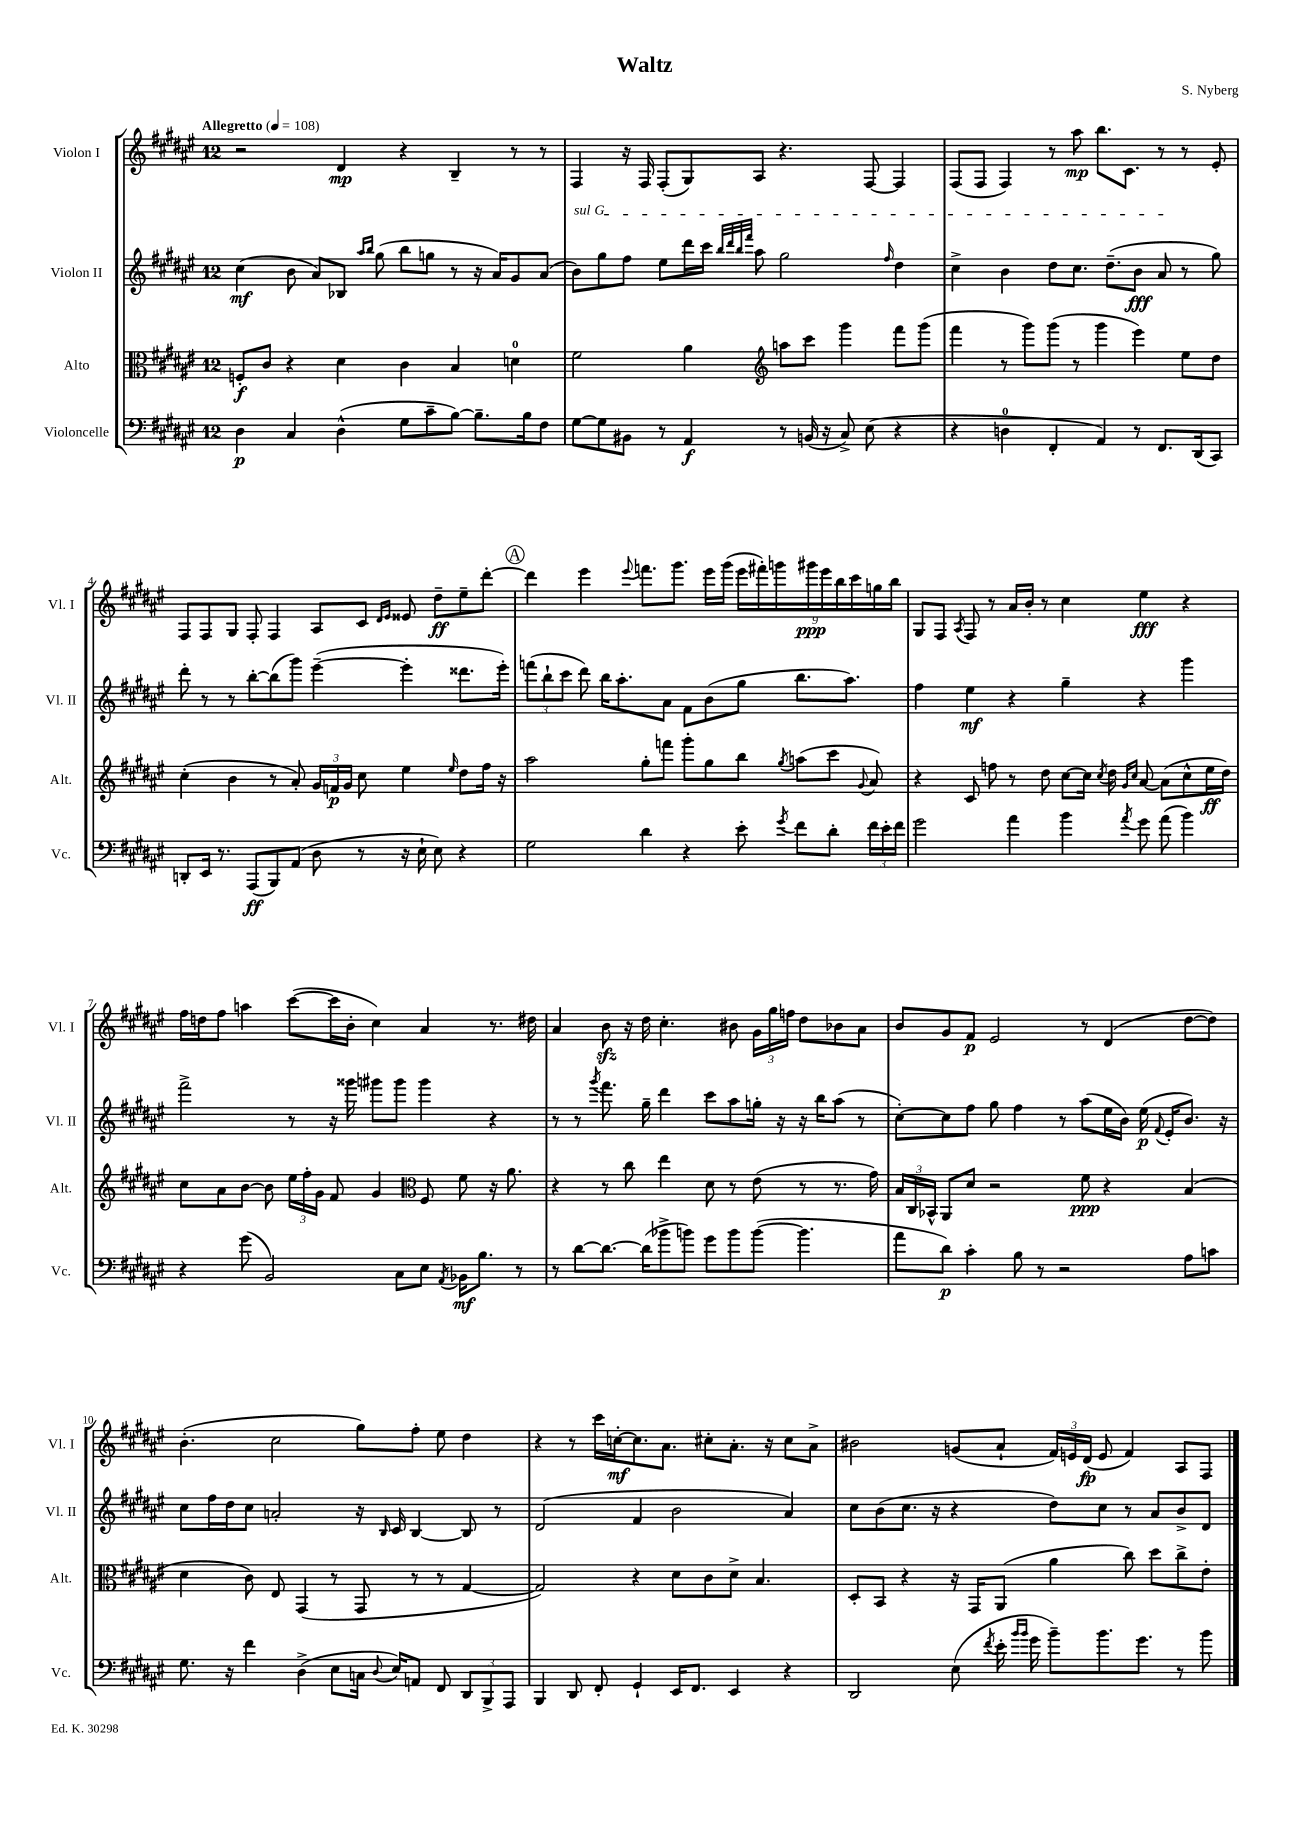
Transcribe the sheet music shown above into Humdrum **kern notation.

**kern	**dynam	**kern	**dynam	**kern	**dynam	**kern	**dynam
*part4	*part4	*part3	*part3	*part2	*part2	*part1	*part1
*staff4	*staff4	*staff3	*staff3	*staff2	*staff2	*staff1	*staff1
*I"Violoncelle	*	*I"Alto	*	*I"Violon II	*	*I"Violon I	*
*I'Vc.	*	*I'Alt.	*	*I'Vl. II	*	*I'Vl. I	*
*clefF4	*	*clefC3	*	*clefG2	*	*clefG2	*
*k[f#c#g#d#a#e#]	*	*k[f#c#g#d#a#e#]	*	*k[f#c#g#d#a#e#]	*	*k[f#c#g#d#a#e#]	*
*M12/8	*	*M12/8	*	*M12/8	*	*M12/8	*
*MM108	*	*MM108	*	*MM108	*	*MM108	*
=1	=1	=1	=1	=1	=1	=1	=1
!	!	!	!	!	!	!LO:TX:a:B:t=Allegretto	!
4D#\	p	8Fn'/L	f	(4cc#\	mf	2r	.
.	.	8c#/J	.	.	.	.	.
4C#/	.	4r	.	8b\	.	.	.
.	.	.	.	8a#/L)	.	.	.
(4D#^^\	.	4d#\	.	8B-X/J	.	4d#/	mp
.	.	.	.	16qqaa#/LL	.	.	.
.	.	.	.	16qqbb/JJ	.	.	.
.	.	.	.	(8gg#\	.	.	.
8G#\L	.	4c#\	.	8bb\L	.	4r	.
8c#~\	.	.	.	8ggn\J	.	.	.
[8B\J)	.	4B/	.	8r	.	4B~/	.
8.B~\L]	.	.	.	16r	.	.	.
.	.	.	.	16a#/KL)	.	.	.
.	.	4dn\	.	8g#/	.	8r	.
16B\k	.	.	.	.	.	.	.
8F#\J	.	.	.	(8a#/J	.	8r	.
=2	=2	=2	=2	=2	=2	=2	=2
!	!	!	!	!LO:TX:a:i:t=sul G	!	!	!
[8G#\L	.	2f#\	.	8b\L)	.	4F#/	.
8G#\]	.	.	.	8gg#\	.	.	.
8BB#X\J	.	.	.	8ff#\J	.	16r	.
.	.	.	.	.	.	16F#/	.
8r	.	.	.	8ee#\L	.	(8F#'/L	.
4AA#/	f	4a#\	.	16ddd#\L	.	8G#/)	.
.	.	.	.	16ccc#\JJ	.	.	.
.	.	.	.	32qqbb/LLL	.	.	.
.	.	.	.	32qqddd#/	.	.	.
.	.	.	.	32qqbb/	.	.	.
.	.	.	.	32qqfff#/JJJ	.	.	.
.	.	.	.	8aa#\	.	8A#/J	.
*	*	*clefG2	*	*	*	*	*
8r	.	8aan\L	.	2gg#\	.	4.r	.
(16BBn/	.	8ccc#\J	.	.	.	.	.
16r	.	.	.	.	.	.	.
8C#^/)	.	4ggg#\	.	.	.	.	.
(8E#\	.	.	.	.	.	[8F#/	.
.	.	.	.	16qqff#/	.	.	.
4r	.	8fff#\L	.	4dd#\	.	4F#/]	.
.	.	(8ggg#\J	.	.	.	.	.
=3	=3	=3	=3	=3	=3	=3	=3
4r	.	4fff#\	.	4cc#^\	.	(8F#/L	.
.	.	.	.	.	.	8F#/J	.
4Dn\	.	8r	.	4b\	.	4F#/)	.
.	.	8ggg#\L)	.	.	.	.	.
4FF#'/	.	(8ggg#\J	.	8dd#\L	.	8r	.
.	.	8r	.	8.cc#\J	.	8aa#\	mp
4AA#/)	.	4ggg#\	.	.	.	8.bb\L	.
.	.	.	.	(8.dd#~\L	.	.	.
.	.	.	.	.	.	8.c#\J	.
8r	.	4eee#\)	.	8b\J	fff	.	.
8.FF#/L	.	.	.	8a#/	.	8r	.
.	.	8ee#\L	.	8r	.	8r	.
(16DD#/k	.	.	.	.	.	.	.
8CC#/J)	.	8dd#\J	.	8gg#\)	.	8e#'/	.
!!LO:LB:g=z
=4	=4	=4	=4	=4	=4	=4	=4
8DDn'/L	.	(4cc#'\	.	8ddd#'\	.	8F#/L	.
16EE#/Jk	.	.	.	8r	.	8F#/	.
8.r	.	.	.	.	.	.	.
.	.	4b\	.	8r	.	8G#/J	.
(8AAA#/L	ff	.	.	[8bb'\L	.	8F#'/	.
8BBB/)	.	8r	.	(8bb\]	.	4F#/	.
(8AA#/J	.	8a#'/)	.	8ggg#\J)	.	.	.
8D#\	.	24g#/LL	.	([4eee#~\	.	8A#/L	.
.	.	24fn/	p	.	.	.	.
.	.	24g#/JJ	.	.	.	.	.
8r	.	8cc#\	.	.	.	8c#/J	.
.	.	.	.	.	.	16qqd#/LL	.
.	.	.	.	.	.	16qqe#/JJ	.
16r	.	4ee#\	.	4eee#'\]	.	8e##X/	.
16E#`\	.	.	.	.	.	.	.
8E#\)	.	.	.	.	.	8dd#~\L	ff
.	.	16qqee#/	.	.	.	.	.
4r	.	8dd#\L	.	8.ddd##X\L	.	8ee#~\	.
.	.	16ff#\Jk	.	.	.	[8ddd#'\J	.
.	.	16r	.	16eee#'\Jk)	.	.	.
!!LO:REH:place=s1:t=A
=5	=5	=5	=5	=5	=5	=5	=5
2G#\	.	2aa#\	.	(12fffn\L	.	4ddd#\]	.
.	.	.	.	12bb`\	.	.	.
.	.	.	.	12ccc#\J	.	.	.
.	.	.	.	8ddd#\)	.	4eee#\	.
.	.	.	.	16bb\KL	.	.	.
.	.	.	.	8.aa#'\	.	.	.
.	.	.	.	.	.	8qqeee#/	.
4d#\	.	8gg#'\L	.	.	.	8.fffn\L	.
.	.	8fffn\J	.	8a#\J	.	.	.
.	.	.	.	.	.	8.ggg#\J	.
4r	.	8ggg#'\L	.	8f#\L	.	.	.
.	.	8gg#\	.	(8b\	.	16eee#\LL	.
.	.	.	.	.	.	(16ggg#\JJ	.
8e#'\	.	8bb\J	.	8gg#\J	.	18eee#\LL	.
.	.	.	.	.	.	18fff#X'\)	.
.	.	.	.	.	.	18gggn\	.
8qg#/	.	8qgg#/	.	.	.	.	.
8f#\L	.	(8aan\L	.	8.bb\L	.	.	.
.	.	.	.	.	.	18ggg#X\	ppp
.	.	.	.	.	.	18eee#\	.
8d#'\J	.	8ccc#\J	.	.	.	.	.
.	.	.	.	.	.	18bb\	.
.	.	.	.	8.aa#\J)	.	.	.
.	.	.	.	.	.	18ccc#\	.
.	.	8qqg#/	.	.	.	.	.
24f#\LL	.	8a#/)	.	.	.	.	.
.	.	.	.	.	.	18ggn\	.
24e#'\	.	.	.	.	.	.	.
.	.	.	.	.	.	18bb\JJ	.
24f#\JJ	.	.	.	.	.	.	.
=6	=6	=6	=6	=6	=6	=6	=6
2g#\	.	4r	.	4ff#\	.	8G#/L	.
.	.	.	.	.	.	8F#/J	.
.	.	.	.	.	.	8qA#/	.
.	.	8c#/	.	4ee#\	mf	8F#/	.
.	.	8ffn\	.	.	.	8r	.
4a#\	.	8r	.	4r	.	16a#/LL	.
.	.	.	.	.	.	16b'/JJ	.
.	.	8dd#\	.	.	.	8r	.
4b\	.	[8cc#\L	.	4gg#~\	.	4cc#\	.
.	.	16cc#\Jk]	.	.	.	.	.
.	.	8qcc#/	.	.	.	.	.
.	.	16dd#\	.	.	.	.	.
.	.	16qqg#/LL	.	.	.	.	.
8qa#/	.	16qqcc#/JJ	.	.	.	.	.
8g#\	.	[8a#/	.	4r	.	4ee#\	fff
(8a#\	.	(8a#\L]	.	.	.	.	.
4b\)	.	8cc#^^\	.	4ggg#\	.	4r	.
.	.	16ee#\L	ff	.	.	.	.
.	.	16dd#\JJ)	.	.	.	.	.
!!LO:LB:g=z
=7	=7	=7	=7	=7	=7	=7	=7
4r	.	8cc#\L	.	2fff#^\	.	16ff#\LL	.
.	.	.	.	.	.	16ddn\J	.
.	.	8a#\	.	.	.	8ff#\J	.
(8g#\	.	[8b\J	.	.	.	4aan\	.
2BB/)	.	8b\]	.	.	.	.	.
.	.	24ee#\LL	.	8r	.	([8ccc#\L	.
.	.	24ff#'\	.	.	.	.	.
.	.	24g#\JJ	.	.	.	.	.
.	.	8f#/	.	16r	.	16ccc#\L]	.
.	.	.	.	16ggg##X\	.	16b'\JJ	.
.	.	4g#/	.	8ggg#X\L	.	4cc#\)	.
8C#\L	.	.	.	8ggg#\J	.	.	.
*	*	*clefC3	*	*	*	*	*
8E#\J	.	8F#/	.	4ggg#\	.	4a#/	.
8qAA#/	.	.	.	.	.	.	.
16BB-X\KL	mf	8f#\	.	.	.	.	.
8.B\J	.	.	.	.	.	.	.
.	.	16r	.	4r	.	8.r	.
.	.	8.a#\	.	.	.	.	.
8r	.	.	.	.	.	.	.
.	.	.	.	.	.	16dd#X\	.
=8	=8	=8	=8	=8	=8	=8	=8
8r	.	4r	.	8r	.	4a#/	.
[8d#\L	.	.	.	8r	.	.	.
.	.	.	.	8qggg#/	.	.	.
8.d#\J_	.	8r	.	8.fff#\	.	8bzz\	.
.	.	8cc#\	.	.	.	16r	.
(16d#\KL]	.	.	.	16gg#~\	.	16dd#\	.
8b-X^\	.	4ee#\	.	4ddd#\	.	4.cc#'\	.
8bn\J)	.	.	.	.	.	.	.
8g#\L	.	8d#\	.	8ccc#\L	.	.	.
8b\	.	8r	.	8aa#\	.	8b#X\	.
([8b\J	.	(8e#\	.	16ggn'\Jk	.	24g#\LL	.
.	.	.	.	.	.	24gg#\	.
.	.	.	.	16r	.	.	.
.	.	.	.	.	.	24ffn\JJ	.
4.b\]	.	8r	.	16r	.	8dd#\L	.
.	.	.	.	16bb\KL	.	.	.
.	.	8.r	.	(8aa#\J	.	8b-X\	.
.	.	.	.	8r	.	8a#\J	.
.	.	16g#\)	.	.	.	.	.
=9	=9	=9	=9	=9	=9	=9	=9
8a#\L	.	24B/LL	.	[8cc#'\L)	.	8b/L	.
.	.	24C#/	.	.	.	.	.
.	.	24BB-X^^/JJ	.	.	.	.	.
8d#\J)	p	8AA#/L	.	8cc#\]	.	8g#/	.
4c#'\	.	8d#/J	.	8ff#\J	.	8f#/J	p
.	.	2r	.	8gg#\	.	2e#/	.
8B\	.	.	.	4ff#\	.	.	.
8r	.	.	.	.	.	.	.
2r	.	.	.	8r	.	.	.
.	.	8f#\	ppp	(8aa#\L	.	8r	.
.	.	4r	.	16ee#\L	.	(4d#/	.
.	.	.	.	16b\JJ)	.	.	.
.	.	.	.	(16ee#\	p	.	.
.	.	.	.	8qqf#/	.	.	.
.	.	.	.	16e#'/KL	.	.	.
8A#\L	.	(4B/	.	8.b/J)	.	[8dd#\L	.
8cn\J	.	.	.	.	.	8dd#\J])	.
.	.	.	.	16r	.	.	.
!!LO:LB:g=z
=10	=10	=10	=10	=10	=10	=10	=10
8.G#\	.	4d#\	.	8cc#\L	.	(4.b'\	.
.	.	.	.	16ff#\L	.	.	.
16r	.	.	.	16dd#\J	.	.	.
4f#\	.	8c#\)	.	8cc#\J	.	.	.
.	.	8E#/	.	2an'/	.	2cc#\	.
(4D#^\	.	(4GG#/	.	.	.	.	.
8E#\L	.	8r	.	.	.	.	.
16Cn\Jk	.	8GG#/	.	16r	.	8gg#\L)	.
8qqD#/	.	.	.	16qqB/	.	.	.
16E#/KL)	.	.	.	16c#/	.	.	.
8AAn/J	.	8r	.	[4B/	.	8ff#'\J	.
8FF#/	.	8r	.	.	.	8ee#\	.
12DD#/L	.	[4G#/	.	8B/]	.	4dd#\	.
12BBB^/	.	.	.	.	.	.	.
.	.	.	.	8r	.	.	.
12AAA#/J	.	.	.	.	.	.	.
=11	=11	=11	=11	=11	=11	=11	=11
4BBB/	.	2G#/])	.	(2d#/	.	4r	.
8DD#/	.	.	.	.	.	8r	.
8FF#'/	.	.	.	.	.	16ccc#\LL	.
.	.	.	.	.	.	[16ccn'\J	mf
4GG#`/	.	4r	.	4f#/	.	8.cc\]	.
.	.	.	.	.	.	8.a#\J	.
16EE#/KL	.	8d#\L	.	2b\	.	.	.
8.FF#/J	.	.	.	.	.	.	.
.	.	8c#\	.	.	.	8cc#X'\L	.
4EE#/	.	8d#^\J	.	.	.	8.a#'\J	.
.	.	4.B/	.	.	.	.	.
.	.	.	.	.	.	16r	.
4r	.	.	.	4a#/)	.	8cc#\L	.
.	.	.	.	.	.	8a#^\J	.
=12	=12	=12	=12	=12	=12	=12	=12
2DD#/	.	8D#'/L	.	8cc#\L	.	2b#X\	.
.	.	8BB/J	.	(8b\	.	.	.
.	.	4r	.	8.cc#\J	.	.	.
.	.	.	.	16r	.	.	.
(8E#\	.	16r	.	4r	.	(8gn/L	.
.	.	16GG#/KL	.	.	.	.	.
8qf#/	.	.	.	.	.	.	.
16e#'\	.	(8AA#/J	.	.	.	8a#`/J	.
16qqb/LL	.	.	.	.	.	.	.
16qqb/JJ	.	.	.	.	.	.	.
16g#\	.	.	.	.	.	.	.
8b~\L)	.	4a#\	.	8dd#\L)	.	24f#/LL)	.
.	.	.	.	.	.	24en/	.
.	.	.	.	.	.	(24d#/JJ	fp
8.b\	.	.	.	8cc#\J	.	8e/	.
.	.	8cc#\)	.	8r	.	4f#/)	.
8.g#\J	.	.	.	.	.	.	.
.	.	8dd#\L	.	8a#/L	.	.	.
8r	.	8cc#^\	.	8b^/	.	8A#/L	.
8b\	.	8e#'\J	.	8d#/J	.	8F#/J	.
==	==	==	==	==	==	==	==
*-	*-	*-	*-	*-	*-	*-	*-
